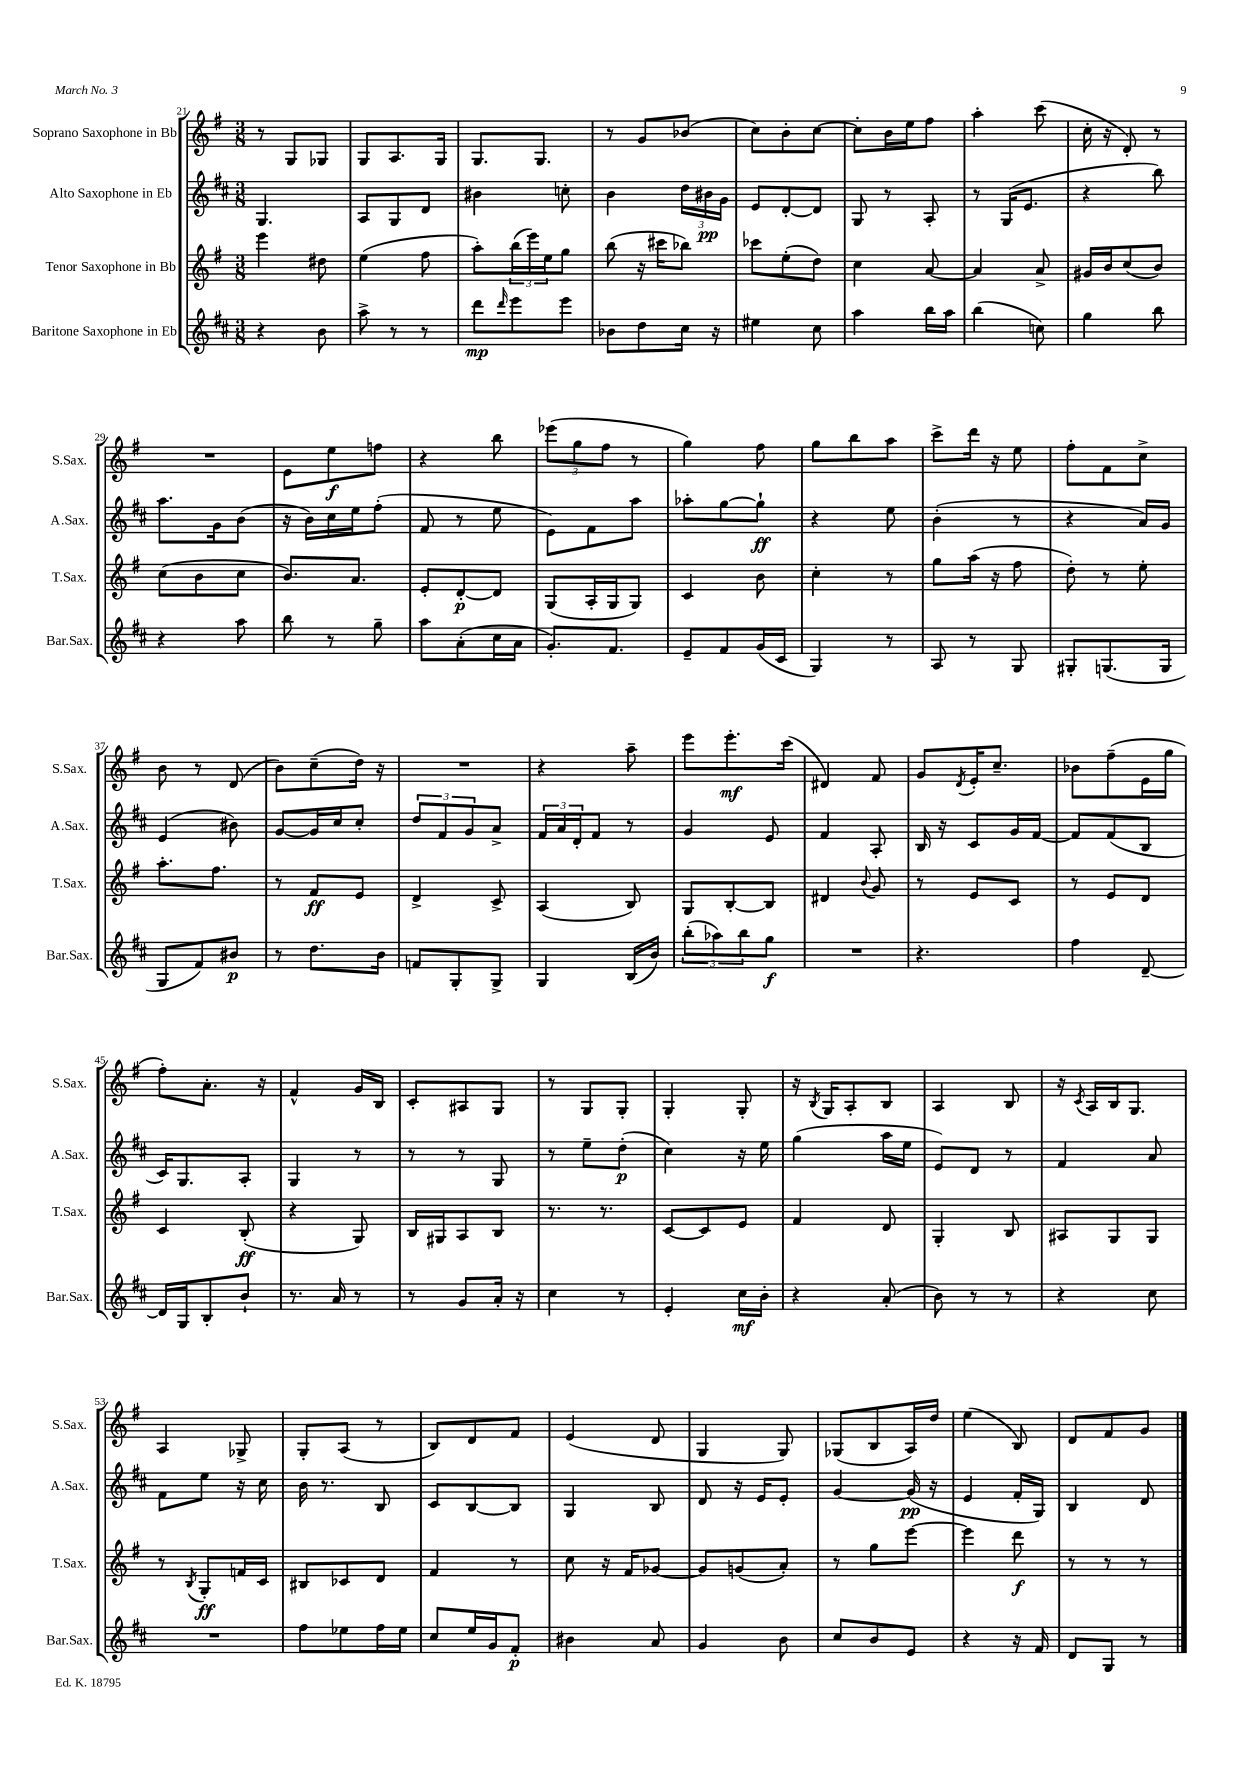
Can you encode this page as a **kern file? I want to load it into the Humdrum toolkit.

**kern	**kern	**kern	**kern
*staff4	*staff3	*staff2	*staff1
*clefG2	*clefG2	*clefG2	*clefG2
*k[f#c#]	*k[f#]	*k[f#c#]	*k[f#]
*M3/8	*M3/8	*M3/8	*M3/8
4r	4eee	4.G	8r
.	.	.	8G
8b	8dd#	.	8G-
=	=	=	=
8aa^	(4ee	8A	8G
8r	.	8G	8.A
8r	8ff#	8d	.
.	.	.	16G
=	=	=	=
8ddd	8aa')	4b#	8.G
16qqddd	.	.	.
8eee	(24bb	.	.
.	24eee)	.	.
.	.	.	8.G
.	24ee	.	.
8eee	8gg	8cc'	.
=	=	=	=
8b-	(8bb	4b	8r
8dd	16r	.	8g
.	16ccc#	.	.
16cc#	8bb-)	24dd	(8b-
.	.	24b#	.
16r	.	.	.
.	.	24g	.
=	=	=	=
4ee#	8ccc-	8e	8cc)
.	(8ee'	[8d'	8b'
8cc#	8dd)	8d]	[8cc
=	=	=	=
4aa	4cc	8G	8cc']
.	.	8r	16b
.	.	.	16ee
16bb	[8a	8A'	8ff#
16aa	.	.	.
=	=	=	=
(4bb	4a]	8r	4aa'
.	.	(16G	.
.	.	8.e	.
8cc)	8a^	.	(8ccc
=	=	=	=
4gg	16g#	4r	16cc'
.	16b	.	16r
.	(8cc	.	8d')
8bb	8b)	8bb)	8r
=	=	=	=
4r	(8cc	8.aa	4.r
.	8b	.	.
.	.	16g	.
8aa	8cc	(8b	.
=	=	=	=
8bb	8.b)	16r	8e
.	.	16b)	.
8r	.	16cc#	8ee
.	8.a	16ee	.
8gg~	.	(8ff#'	8ff
=	=	=	=
8aa	8e'	8f#	4r
(8a'	[8d'	8r	.
16cc#	8d]	8ee	8bb
16a	.	.	.
=	=	=	=
8.g')	(8G	8e)	(12eee-
.	.	.	12gg
.	16A'	8f#	.
.	.	.	12ff#
8.f#	16G	.	.
.	8G)	8aa	8r
=	=	=	=
8e~	4c	8aa-'	4gg)
8f#	.	[8gg	.
(16g	8b	8gg`]	8ff#
16c#	.	.	.
=	=	=	=
4G)	4cc'	4r	8gg
.	.	.	8bb
8r	8r	8ee	8aa
=	=	=	=
8A	8gg	(4b'	8ccc^
8r	(16aa	.	16ddd
.	16r	.	16r
8G	8ff#	8r	8ee
=	=	=	=
8G#'	8dd')	4r	8ff#'
(8.G	8r	.	8f#
.	8ee'	16a)	8cc^
16G	.	16g	.
=	=	=	=
8G	8.aa'	(4e	8b
8f#)	.	.	8r
.	8.ff#	.	.
8b#	.	8b#)	(8d
=	=	=	=
8r	8r	[8g	8b)
8.dd	8f#	16g]	(8cc~
.	.	16cc#	.
.	8e	8cc#'	16dd)
16b	.	.	16r
=	=	=	=
8f	4d^	12dd	4.r
.	.	12f#	.
8G'	.	.	.
.	.	12g	.
8G^	8c^	8a^	.
=	=	=	=
4G	(4A	24f#	4r
.	.	24a	.
.	.	24d'	.
.	.	8f#	.
(16B	8B)	8r	8aa~
16b)	.	.	.
=	=	=	=
(12bb'	8G	4g	8eee
12aa-)	.	.	.
.	[8B'	.	8.eee'
12bb	.	.	.
8gg	8B]	8e	.
.	.	.	(16ccc
=	=	=	=
4.r	4d#	4f#	4d#)
.	8qqb	.	.
.	8g	8A'	8f#
=	=	=	=
4.r	8r	16B	8g
.	.	16r	.
.	.	.	8qd
.	8e	8c#	16e'
.	.	.	8.cc~
.	8c	16g	.
.	.	[16f#	.
=	=	=	=
4ff#	8r	8f#]	8b-
.	8e	(8f#	(8ff#~
[8d~	8d	8B	16e
.	.	.	16gg
=	=	=	=
16d]	4c	16c#)	8ff#')
16G	.	8.G	.
8B'	.	.	8.a'
8b`	(8B'	8A'	.
.	.	.	16r
=	=	=	=
8.r	4r	4G	4f#^^
16a	.	.	.
8r	8G)	8r	16g
.	.	.	16B
=	=	=	=
8r	16B	8r	8c'
.	16G#	.	.
8g	8A	8r	8A#
16a'	8B	8G	8G
16r	.	.	.
=	=	=	=
4cc#	8.r	8r	8r
.	.	8ee~	8G
.	8.r	.	.
8r	.	(8dd'	8G'
=	=	=	=
4e'	[8c	4cc#)	4G'
.	8c]	.	.
16cc#	8e	16r	8G'
16b'	.	16ee	.
=	=	=	=
4r	4f#	(4gg	16r
.	.	.	8qB
.	.	.	16G
.	.	.	8A'
(8a'	8d	16aa	8B
.	.	16ee	.
=	=	=	=
8b)	4G'	8e)	4A
8r	.	8d	.
8r	8B	8r	8B
=	=	=	=
4r	8A#	4f#	16r
.	.	.	8qc
.	.	.	16A
.	8G	.	16B
.	.	.	8.G
8cc#	8G	8a	.
=	=	=	=
4.r	8r	8f#	4A
.	8qB	.	.
.	8G'	8ee	.
.	16f	16r	8G-^
.	16c	16cc#	.
=	=	=	=
8ff#	8B#	16b	8G'
.	.	8.r	.
8ee-	8c-	.	(8A
16ff#	8d	8B	8r
16ee-	.	.	.
=	=	=	=
8cc#	4f#	8c#	8B)
16ee	.	[8B	8d
16g	.	.	.
8f#'	8r	8B]	8f#
=	=	=	=
4b#	8cc	4G	(4e
.	16r	.	.
.	16f#	.	.
8a	[8g-	8B	8d
=	=	=	=
4g	8g-]	8d	4G
.	(8g	16r	.
.	.	16e	.
8b	8a')	8e'	8G)
=	=	=	=
8cc#	8r	[4g	(8G-
8b	8gg	.	8B
8e	[8eee	(16g]	16A)
.	.	16r	16dd
=	=	=	=
4r	4eee]	4e	(4ee
16r	8ddd	16f#'	8B)
16f#	.	16G)	.
=	=	=	=
8d	8r	4B	8d
8G	8r	.	8f#
8r	8r	8d	8g
==	==	==	==
*-	*-	*-	*-
